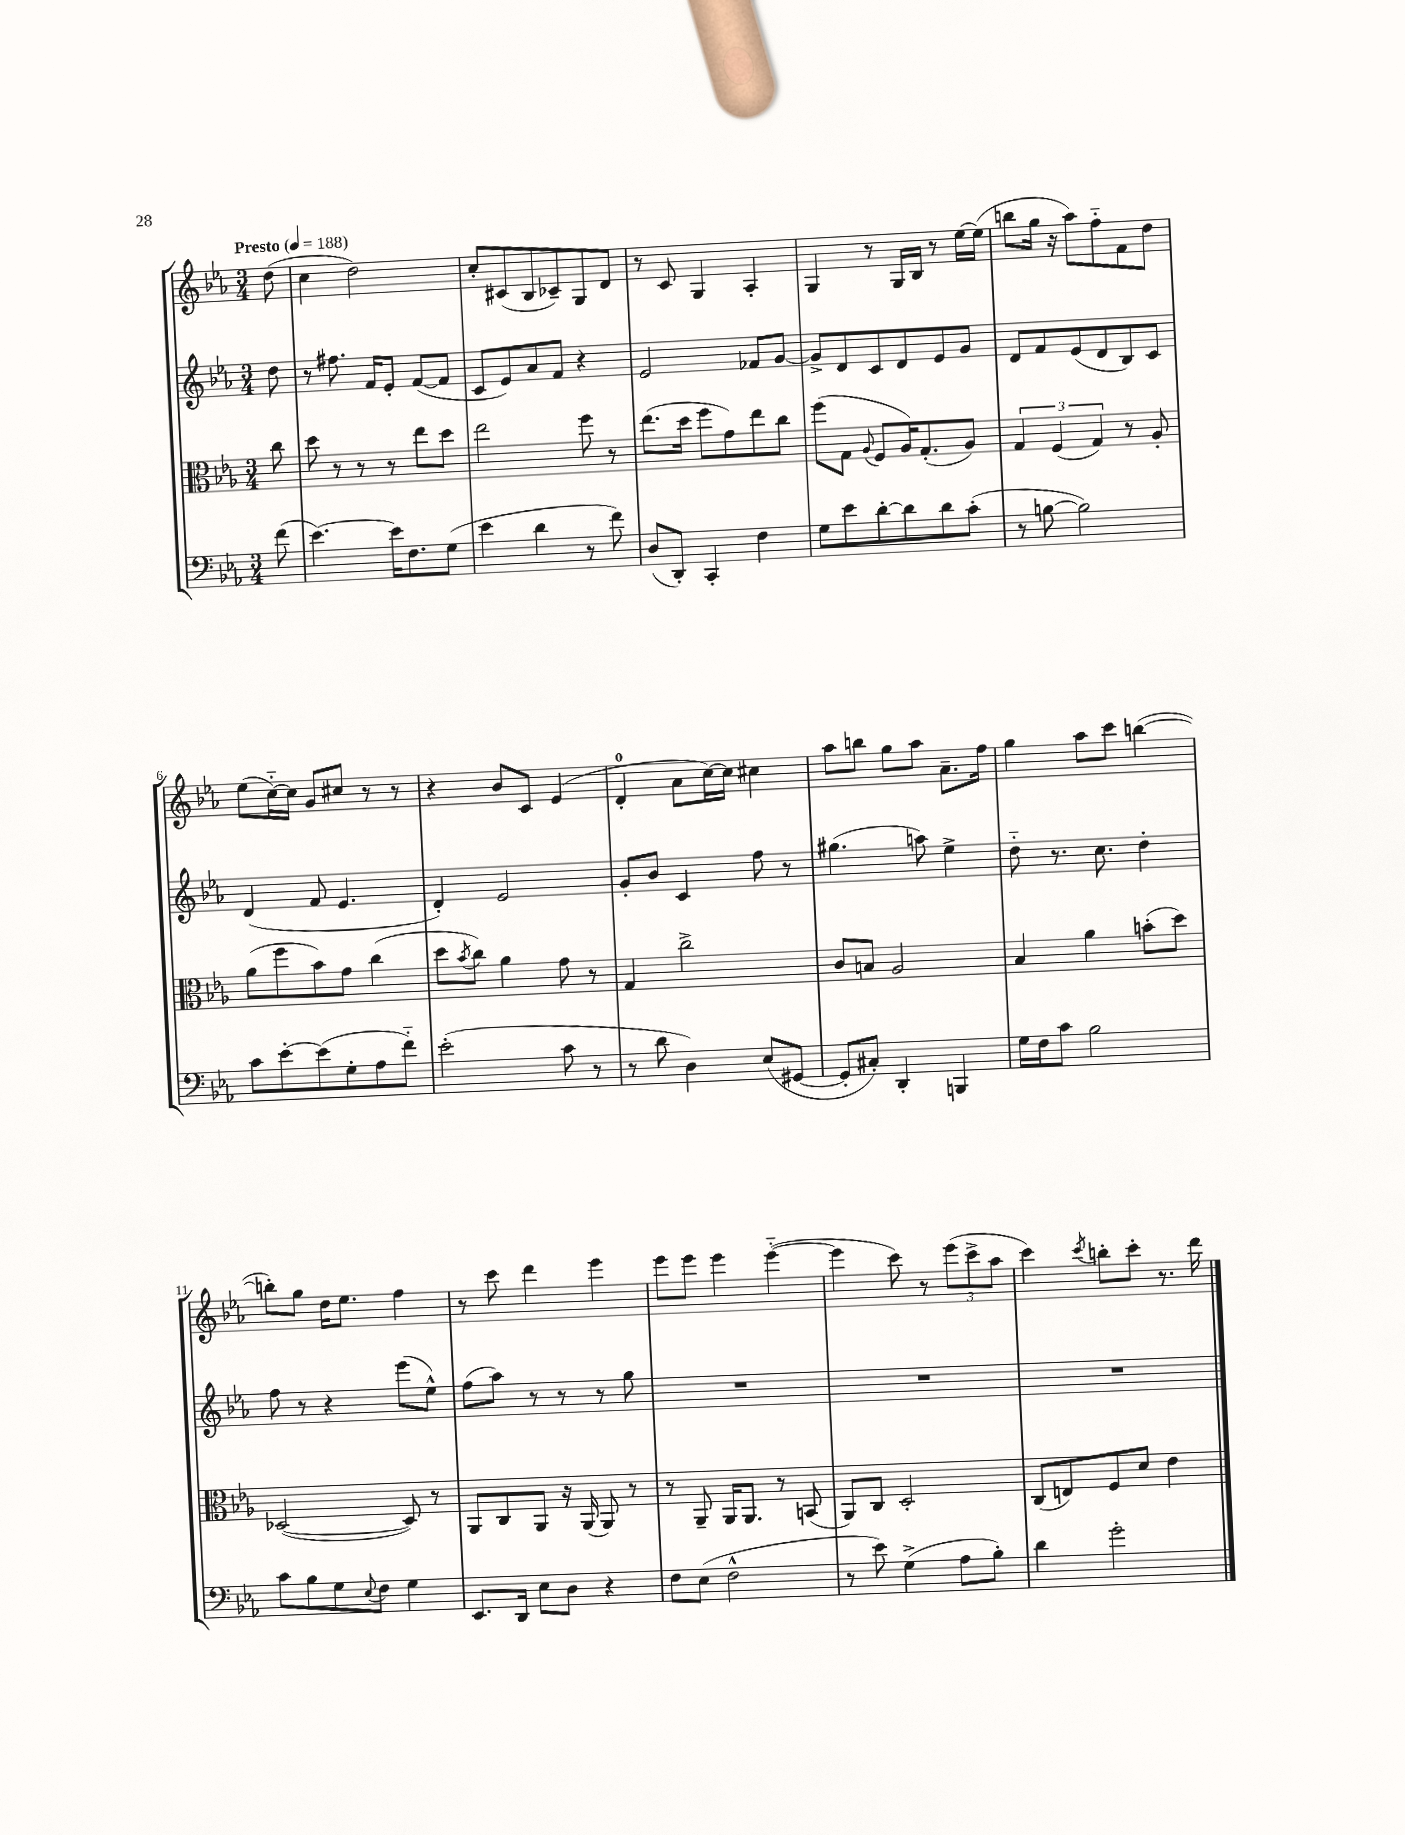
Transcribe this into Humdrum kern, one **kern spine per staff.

**kern	**kern	**kern	**kern
*part4	*part3	*part2	*part1
*staff4	*staff3	*staff2	*staff1
*clefF4	*clefC3	*clefG2	*clefG2
*k[b-e-a-]	*k[b-e-a-]	*k[b-e-a-]	*k[b-e-a-]
*M3/4	*M3/4	*M3/4	*M3/4
*MM188	*MM188	*MM188	*MM188
=	=	=	=
!	!	!	!LO:TX:a:B:t=Presto
(8f\	8cc\	8dd\	(8dd\
=1	=1	=1	=1
[4.e-\)	8dd\	8r	4cc\
.	8r	8.ff#X\	.
.	8r	.	2dd\)
.	.	16f/KL	.
16e-\KL]	8r	8e-'/J	.
8.F\	.	.	.
.	8ee-\L	([8f/L	.
(8G\J	8dd\J	8f/J]	.
=2	=2	=2	=2
4e-\	2ee-\	8c/L	8cc'/L
.	.	8e-/)	(8c#X/
4d\	.	8a-/	8B-/
.	.	8f/J	8c-X~/)
8r	8ff\	4r	8G/
8f\)	8r	.	8d/J
=3	=3	=3	=3
(8D/L	(8.ee-\L	2e-/	8r
8DD'/J)	.	.	8c/
.	16dd\Jk	.	.
4CC'/	8ff\L	.	4G/
.	8g\)	.	.
4F\	8ee-\	8f-X/L	4A-'/
.	8cc\J	[8g/J	.
=4	=4	=4	=4
8G\L	(8ff\L	8g^/L]	4G/
8e-\	8G\J	8d/	.
.	8qqA-/	.	.
[8d'\	8F/L	8c/	8r
8d\]	16A-/K)	8d/	16G/LL
.	(8.G'/	.	16B-/JJ
8d\	.	8e-/	8r
(8c'\J	8A-/J)	8g/J	[16ee-\LL
.	.	.	(16ee-\JJ]
=5	=5	=5	=5
8r	6G/	8d/L	8bbn\L
[8Bn\	.	8f/	16gg\Jk
.	(6F/	.	.
.	.	.	16r
2B\])	.	(8e-/	8aa-\L)
.	6G/)	.	.
.	.	8d/	8ff\
.	8r	8B-/)	8f\
.	8A-'/	8c/J	8dd\J
!!LO:LB:g=z
=6	=6	=6	=6
8c\L	(8a-\L	(4d/	(8ee-\L
[8e-'\	8ff\	.	[16cc\L)
.	.	.	16cc\JJ]
(8e-\]	8b-\)	8f/	8g/L
8G'\	8g\J	4.e-/	8cc#X/J
8A-\	(4cc\	.	8r
8f\J)	.	.	8r
=7	=7	=7	=7
(2e-'\	8dd\L	4d'/)	4r
.	8qb-/	.	.
.	8cc\J)	.	.
.	4a-\	2e-/	8b-/L
.	.	.	8c/J
8c\	8g\	.	(4e-/
8r	8r	.	.
=8	=8	=8	=8
8r	4G/	8g'/L	4d'/
8d\	.	8b-/J	.
4D\)	2cc^\	4c/	8a-\L
.	.	.	[16cc\L)
.	.	.	16cc\JJ]
(8E-/L	.	8ff\	4cc#X\
[8GG#X/J	.	8r	.
=9	=9	=9	=9
8GG#'/L]	8c/L	(4.gg#X\	8aa-\L
8C#X'/J)	8Bn/J	.	8bbn\J
4DD'/	2A-/	.	8gg\L
.	.	8aan\)	8aa-\J
4BBBn/	.	4ee-^\	8.a-~\L
.	.	.	16ff\Jk
=10	=10	=10	=10
16G\LL	4B-/	8dd\	4gg\
16F\J	.	.	.
8c\J	.	8.r	.
2B-\	4a-\	.	8aa-\L
.	.	8.cc\	.
.	.	.	8ccc\J
.	(8bn'\L	4dd'\	([4bbn\
.	8dd\J)	.	.
!!LO:LB:g=z
=11	=11	=11	=11
8c\L	([2D-X/	8ff\	8bbn'\L])
8B-\	.	8r	8gg\J
8G\	.	4r	16dd\KL
.	.	.	8.ee-\J
8qqE-/	.	.	.
8F\J	.	.	.
4G\	8D-/])	(8eee-\L	4ff\
.	8r	8ee-^^\J)	.
=12	=12	=12	=12
8.EE-/L	8AA-/L	(8ff\L	8r
.	8C/	8aa-\J)	8ccc\
16DD/Jk	.	.	.
8E-\L	8AA-/J	8r	4ddd\
8D\J	16r	8r	.
.	(16AA-/	.	.
4r	8AA-/)	8r	4eee-\
.	8r	8gg\	.
=13	=13	=13	=13
8F\L	8r	2.r	8eee-\L
(8E-\J	8AA-~/	.	8eee-\J
2F^^\	16AA-/KL	.	4eee-\
.	8.AA-/J	.	.
.	8r	.	([4eee-\
.	(8BBn/	.	.
=14	=14	=14	=14
8r	8AA-/L)	2.r	4eee-\]
8e-\)	8C/J	.	.
(4G^\	2D'/	.	8ccc\)
.	.	.	8r
8A-\L	.	.	(12eee-\L
.	.	.	12ccc^\
8B-'\J)	.	.	.
.	.	.	12aa-\J
=15	=15	=15	=15
4d\	(8C/L	2.r	4ccc\)
.	8En/)	.	.
.	.	.	8qccc/
2g'\	8F/	.	8bbn'\L
.	8d/J	.	8ccc'\J
.	4e-\	.	8.r
.	.	.	16ddd\
==	==	==	==
*-	*-	*-	*-
